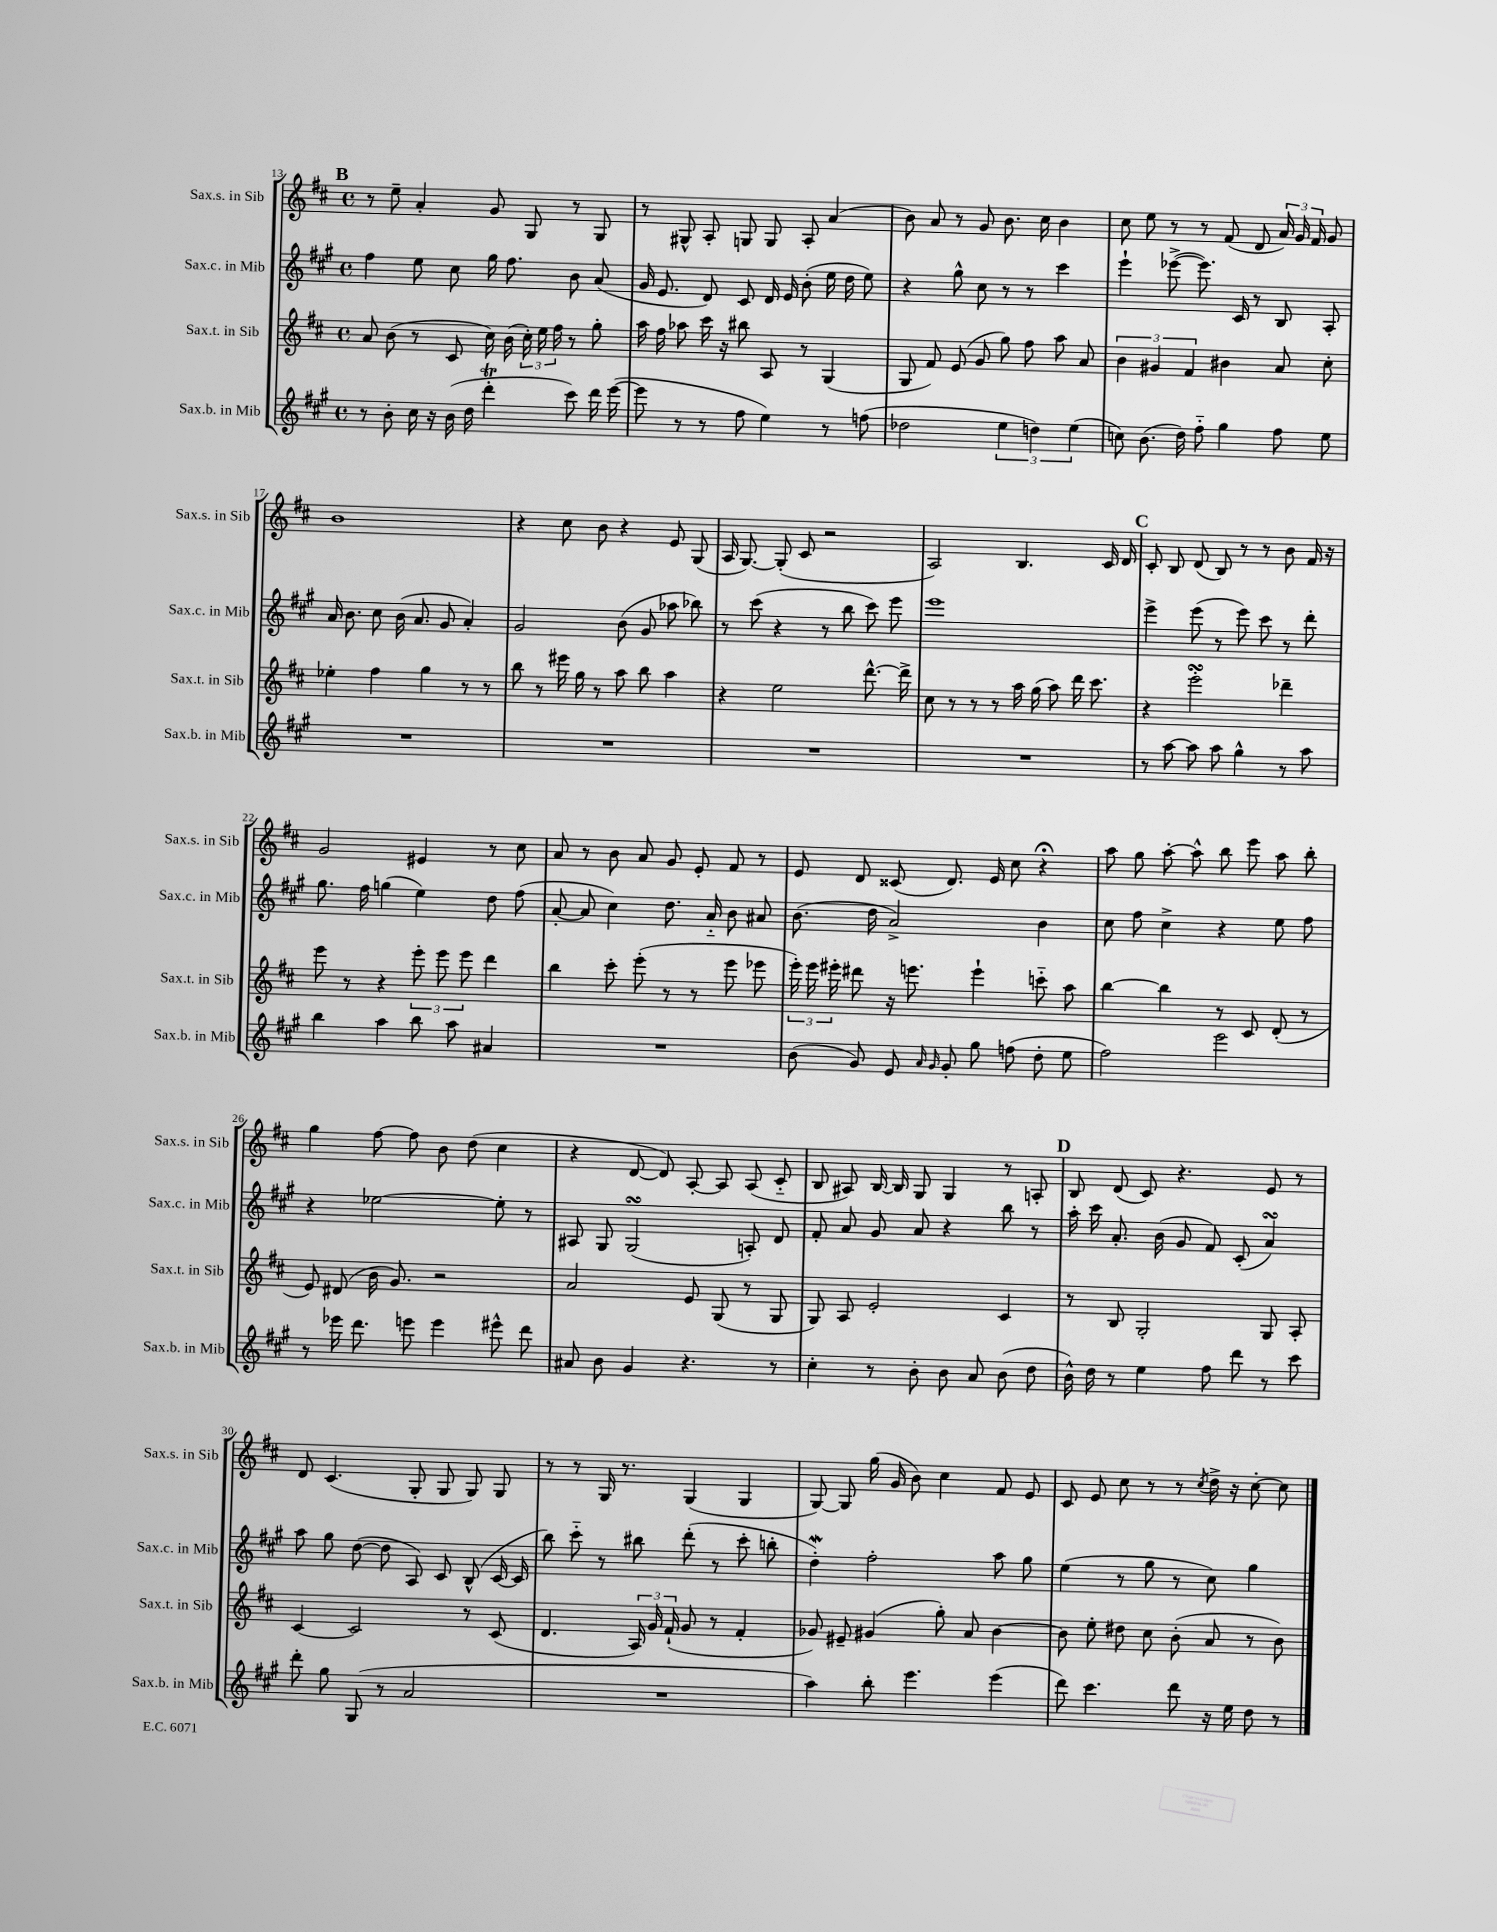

**kern	**kern	**kern	**kern
*staff4	*staff3	*staff2	*staff1
*clefG2	*clefG2	*clefG2	*clefG2
*k[f#c#g#]	*k[f#c#]	*k[f#c#g#]	*k[f#c#]
*M4/4	*M4/4	*M4/4	*M4/4
*met(c)	*met(c)	*met(c)	*met(c)
8r	8a	4ff#	8r
8b'	(8b	.	8ee~
16cc#	8r	8ee	4a'
16r	.	.	.
(16b	8c#	8cc#	.
16dd	.	.	.
4ddd'	16cc#)	16gg#	8g
.	(16b	8.ff#	.
.	24cc#')	.	8G
.	24ee	.	.
.	24ff#	.	.
8ccc#)	8r	8b	8r
16ddd	8gg'	(8a	8G
([16eee	.	.	.
=	=	=	=
8eee]	16aa	16g#	8r
.	16ff#	8.e	.
8r	8aa-	.	8G#^^
8r	16ccc#	8d)	8A'
.	16r	.	.
8ff#	8bb#	8c#	8G
4ee)	8A	16d	8G
.	.	16e	.
.	8r	(8b'	8A'
8r	(4G	16ee	(4a
.	.	16dd	.
(8ff	.	8ee)	.
=	=	=	=
2dd-	8G	4r	8b)
.	8f#)	.	8a
.	(8e	8gg#^^	8r
.	8g	8cc#	8g
6ee	8gg)	8r	8.b
.	8ff#	8r	.
6dd)	.	.	.
.	.	.	16cc#
.	8aa	4ccc#	4b
(6ee	.	.	.
.	8a	.	.
=	=	=	=
8cc)	6b	4eee`	8cc#
(8.b	.	.	8ee
.	6g#	.	.
.	.	([8eee-^	8r
16dd)	.	.	.
.	6f#	.	.
8ff#'~	.	8.eee-])	8r
4gg#	4b#	.	(8f#
.	.	16c#	.
.	.	8r	8d
8ff#	8a	8B	24a)
.	.	.	24g
.	.	.	24f#
8ee	8cc#'	8A'	8g
=	=	=	=
1r	4ee-'	16a	1b
.	.	8.b	.
.	4ff#	8cc#	.
.	.	(16b	.
.	.	8.a	.
.	4gg	.	.
.	.	8g#	.
.	8r	4a')	.
.	8r	.	.
=	=	=	=
1r	8bb	2g#	4r
.	8r	.	.
.	16eee#	.	8cc#
.	16gg	.	.
.	8r	.	8b
.	8aa	(8b	4r
.	8bb	8g#	.
.	4aa	8aa-	8e
.	.	8bb-)	(8G
=	=	=	=
1r	4r	8r	16A
.	.	.	[8.G)
.	.	(8ccc#	.
.	2ee	4r	(8G']
.	.	.	8c#
.	.	8r	2r
.	.	8bb	.
.	[8.ddd^^	8ccc#)	.
.	.	8eee	.
.	16ddd^]	.	.
=	=	=	=
1r	8cc#	1eee	2A)
.	8r	.	.
.	8r	.	.
.	8r	.	.
.	16aa	.	4.B
.	(16gg	.	.
.	8aa)	.	.
.	16ddd	.	.
.	8.ccc#	.	.
.	.	.	16c#
.	.	.	16d
=	=	=	=
8r	4r	4eee^	8c#'
[8aa	.	.	8B
8aa]	2eee'	(8eee	(8d
8aa	.	8r	8B)
4gg#^^	.	8eee)	8r
.	.	8ccc#	8r
8r	4ddd-~	8r	8b
8aa	.	8ddd'	16f#
.	.	.	16r
=	=	=	=
4bb	8eee	8.gg#	2g
.	8r	.	.
.	.	16ff#	.
4aa	4r	(4gg	.
8bb	12eee'	4ee)	4e#
.	12eee	.	.
8aa	.	.	.
.	12eee	.	.
4a#	4ddd	8dd	8r
.	.	(8ff#	8cc#
=	=	=	=
1r	4bb	[8a'	8a
.	.	8a]	8r
.	8ccc#'	4cc#)	8b
.	(8eee'	.	8a
.	8r	8.dd	8g
.	8r	.	8e'
.	.	16a'~	.
.	8eee	8b	8f#
.	8eee-	8a#	8r
=	=	=	=
(8b	24eee')	(8.b	8e
.	24eee	.	.
.	24eee#'	.	.
8g#)	8ddd#	.	8d
.	.	16dd	.
8e	16r	2a^)	(8c##
.	8.eee	.	.
16qqa	.	.	.
16qqg#	.	.	.
8g#'	.	.	8.d)
8gg#	4eee`	.	.
.	.	.	16e
(8ff	.	.	8cc#
8dd'	8ccc'~	4b	4r;
8ee	8aa	.	.
=	=	=	=
2ff#)	[4bb	8cc#	8aa
.	.	8ff#	8gg
.	4bb]	4cc#^	[8aa'
.	.	.	8aa^^]
2eee	8r	4r	8bb
.	8c#	.	8eee
.	(8d'	8ee	8aa
.	8r	8ff#	8bb'
=	=	=	=
8r	8e)	4r	4gg
16eee-	(8d#	.	.
8.ddd	.	.	.
.	16b	[2ee-	[8ff#
.	8.g)	.	.
8eee	.	.	8ff#]
4eee	2r	.	8b
.	.	.	(8dd
8eee#^^	.	8ee-']	4cc#
8ddd	.	8r	.
=	=	=	=
8a#	2a	8A#	4r
8b	.	8G#	.
4g#	.	(2G#	[8d
.	.	.	8d])
4.r	8e	.	[8A'
.	(8G	.	8A]
.	8r	8A')	(8A
8r	8G	8d	8c#'~
=	=	=	=
4cc#'	8G)	8f#'	8B
.	8A	8a	8A#)
8r	2e'	8g#	[16B
.	.	.	16B]
8b'	.	8a	8G
8b	.	4r	4G
8a	.	.	.
(8b	4c#	8bb	8r
8dd	.	8r	8A'
=	=	=	=
16b^^)	8r	16aa'	8B
16dd	.	16ccc#	.
8r	8B	8.a'	(8d
4ee	2G'	.	8c#)
.	.	(16b	.
.	.	8g#	4.r
8ff#	.	8f#)	.
8ddd	.	(8c#'	.
8r	8G	4a)	8e
8ccc#	8A'	.	8r
=	=	=	=
8ddd'	[4c#	8aa	8d
8gg#	.	8gg#	(4.c#
(8G#	2c#]	([8dd	.
8r	.	8dd]	.
2a	.	8A)	8G'
.	.	8c#	8G
.	8r	(8B^^	8G)
.	(8c#	[16c#	8G
.	.	16c#]	.
=	=	=	=
1r	4.d	8bb)	8r
.	.	8ccc#'~	8r
.	.	8r	16G
.	.	.	8.r
.	24A)	8bb#	.
.	24g	.	.
.	(24f#`	.	.
.	8g	(8ddd'	(4G
.	8r	8r	.
.	4f#'	8ccc#'	4G
.	.	8bb'	.
=	=	=	=
4aa)	8g-)	4dd')	[8G)
.	8e#~	.	8G]
8bb'	(4g#	2ff#'	(16gg
.	.	.	16g
4.eee	.	.	8b)
.	8gg')	.	4cc#
.	8a	.	.
(4eee	[4b	8aa	8f#
.	.	8gg#	8e
=	=	=	=
8ddd)	8b]	(4ee	8c#
4.ccc#	8ee'	.	8e
.	8dd#	8r	8cc#
.	8cc#	8gg#	8r
8ddd	(8b'	8r	8r
.	.	.	8qcc#
16r	8a	8cc#)	16dd^
16ee	.	.	16r
8dd	8r	4gg#	[8cc#'
8r	8b)	.	8cc#]
==	==	==	==
*-	*-	*-	*-
